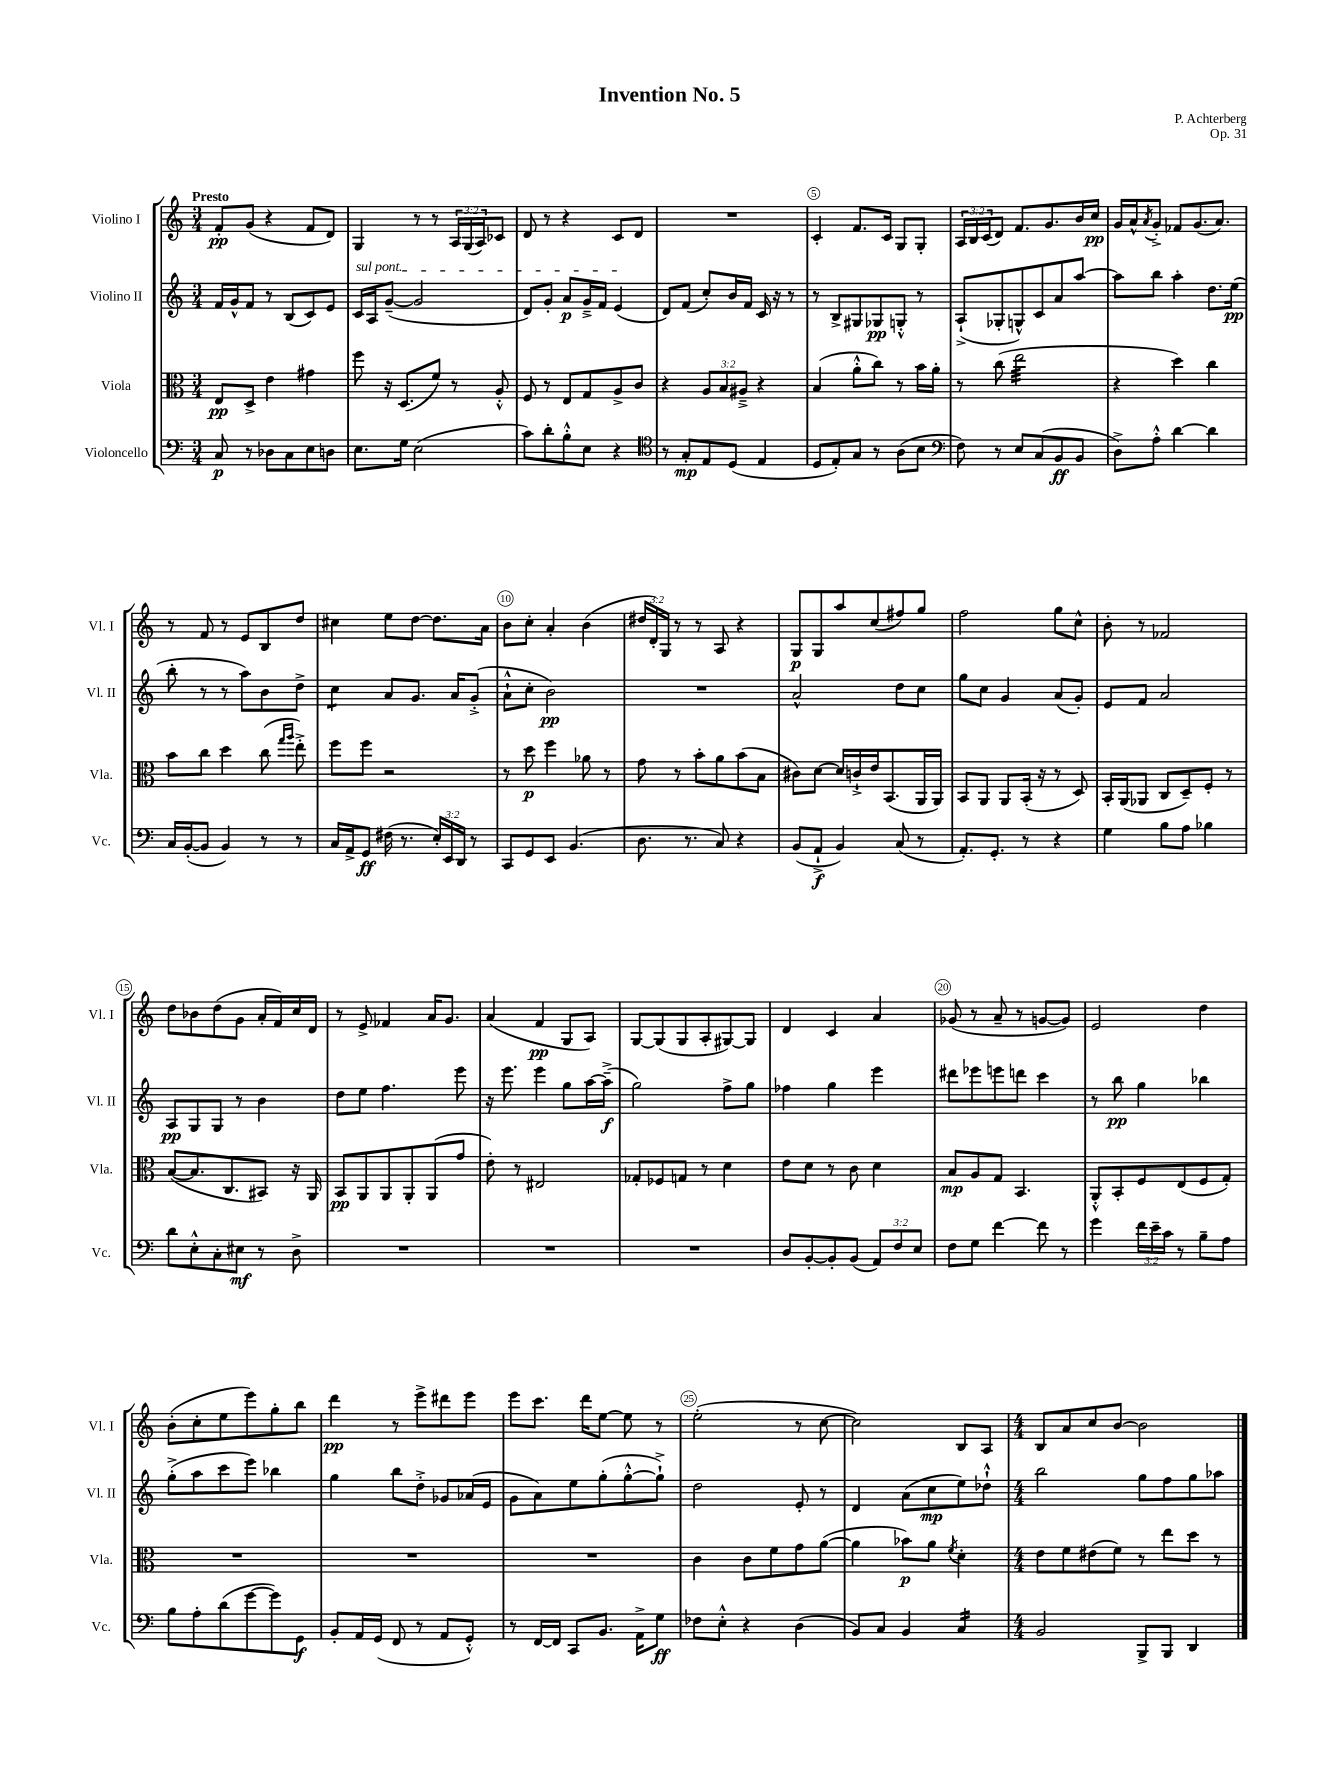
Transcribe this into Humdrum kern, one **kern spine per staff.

**kern	**kern	**kern	**kern
*staff4	*staff3	*staff2	*staff1
*clefF4	*clefC3	*clefG2	*clefG2
*k[]	*k[]	*k[]	*k[]
*M3/4	*M3/4	*M3/4	*M3/4
8C	8E	16f	8f'
.	.	16g^^	.
8r	8D^	8f	(8g
8D-	4e	8r	4r
8C	.	(8B	.
8E	4g#	8c)	8f
8D	.	8e	8d)
=	=	=	=
8.E	8ff	16c	4G
.	.	16A	.
.	16r	([8g~	.
16G	(8.D	.	.
(2E	.	2g]	8r
.	8f)	.	8r
.	8r	.	24A
.	.	.	(24G
.	.	.	24A)
.	8A'^^	.	8c-
=	=	=	=
8c)	8F	8d)	8d
8d'	8r	8g'	8r
8B'^^	8E	8a	4r
8E	8G	16g~^	.
.	.	16f	.
4r	8A^	(4e	8c
.	8c	.	8d
=	=	=	=
*clefC4	*	*	*
8r	4r	8d)	2.r
8G'	.	(8f	.
8E	12A	8cc')	.
.	12B	.	.
(8D	.	16b	.
.	12A#~^	.	.
.	.	16f	.
4E	4r	16c	.
.	.	16r	.
.	.	8r	.
=	=	=	=
8D	(4B	8r	4c'
8E')	.	8B^	.
8G	8a'^^	8G#	8.f
8r	8cc)	8G-	.
.	.	.	16c
(8A	8r	8G'^^	8G
8B	16b	8r	8G'
.	16a'	.	.
=	=	=	=
*clefF4	*	*	*
8F)	8r	(8A`^	24A
.	.	.	24B
.	.	.	(24c
8r	(8cc	8G-'	8d)
8E	2ee	8G^^)	8.f
(8C	.	8c	.
.	.	.	8.g
8BB	.	8a	.
8BB	.	[8aa	16b
.	.	.	16cc
=	=	=	=
8D^)	4r	8aa]	16g
.	.	.	16a^^
.	.	.	8qa
8A'^^	.	8bb	8g'^
[4d	4dd)	4aa'	8f-
.	.	.	(8.g
4d]	4cc	8.dd	.
.	.	.	8.a)
.	.	(16ee	.
=	=	=	=
16C	8b	8bb'	8r
([16BB'	.	.	.
8BB]	8cc	8r	8f
4BB)	4dd	8r	8r
.	.	8aa)	8e
8r	(8cc	8b	8B
.	16qqgg	.	.
.	16qqaa	.	.
8r	8ee'^)	8dd^	8dd
=	=	=	=
16C	8ff	4cc	4cc#
16AA^	.	.	.
8GG	8ff	.	.
(16F#	2r	8a	8ee
8.r	.	.	.
.	.	8.g	[8dd
24E')	.	.	8.dd]
24EE	.	.	.
.	.	16a	.
24DD	.	.	.
8r	.	(8g'^	.
.	.	.	16a
=	=	=	=
8CC	8r	8a`^^	8b
8GG	8dd	8cc'	8cc'
8EE	4ff	2b)	4a'
(4.BB	.	.	.
.	8a-	.	(4b
.	8r	.	.
=	=	=	=
8.D	8g	2.r	24dd#
.	.	.	24d')
.	.	.	24G
.	8r	.	8r
8.r	.	.	.
.	8b'	.	8r
8C)	8a	.	8A
4r	(8b	.	4r
.	8B	.	.
=	=	=	=
(8BB	8c#)	2a^^	8G
8AA`^	[8d	.	8G
4BB)	16d]	.	8aa
.	16c`^	.	.
.	16e	.	(8cc
.	(8.BB	.	.
(8C	.	8dd	8ff#)
8r	16AA	8cc	8gg
.	16AA)	.	.
=	=	=	=
8.AA')	8BB	8gg	2ff
.	8AA	8cc	.
8.GG'	.	.	.
.	8AA	4g	.
8r	(16BB'	.	.
.	16r	.	.
4r	8r	(8a	8gg
.	8D)	8g')	8cc^^
=	=	=	=
4G	16BB'	8e	8b'
.	(16AA	.	.
.	8AA-	8f	8r
8B	8C	2a	2f-
8A	8D~)	.	.
4B-	8F'	.	.
.	8r	.	.
=	=	=	=
8d	([8B	8A	8dd
8E'^^	8.B]	8G	8b-
8C'	.	8G	(8dd
.	8.C	.	.
8E#	.	8r	8g
8r	8BB#)	4b	16a'
.	.	.	16f)
8D^	16r	.	16cc
.	16AA	.	16d
=	=	=	=
2.r	8BB	8dd	8r
.	8AA	8ee	8e^
.	8AA	4.ff	4f-
.	8AA'	.	.
.	(8AA	.	16a
.	.	.	8.g
.	8g	8eee	.
=	=	=	=
2.r	8e')	16r	(4a
.	.	8.eee	.
.	8r	.	.
.	2E#	4eee	4f
.	.	8gg	8G
.	.	[16aa	8A)
.	.	(16aa~^]	.
=	=	=	=
2.r	8G-'	2gg)	[8G
.	8F-	.	(8G]
.	8G	.	8G
.	8r	.	8A'
.	4d	8ff^	[8G#)
.	.	8gg	8G#]
=	=	=	=
8D	8e	4ff-	4d
[8BB'	8d	.	.
8BB']	8r	4gg	4c
(8BB	8c	.	.
12AA)	4d	4eee	4a
12F	.	.	.
12E	.	.	.
=	=	=	=
8F	8B	8ddd#	(8g-
8G	8A	8eee-	8r
[4f	8G	8eee	8a~
.	4.BB	8ddd	8r
8f]	.	4ccc	[8g
8r	.	.	8g])
=	=	=	=
4g	8AA'^^	8r	2e
.	8BB'	8bb	.
24f	8F	4gg	.
24e~	.	.	.
24c	.	.	.
8r	(8E	.	.
8B~	8F	4bb-	4dd
8A	8G')	.	.
=	=	=	=
8B	2.r	(8gg'^	(8b'
8A'	.	8aa	8cc'
(8d	.	8ccc	8ee
[8g	.	8eee)	8eee)
8g])	.	4bb-	8gg'
8GG	.	.	8bb
=	=	=	=
8BB'	2.r	4gg	4ddd
16AA	.	.	.
(16GG	.	.	.
8FF	.	8bb	8r
8r	.	8dd'^	8eee^
8AA	.	8g-	8ddd#
8GG'^^)	.	(16a-	8eee
.	.	16e	.
=	=	=	=
8r	2.r	8g	8eee
[16FF	.	8a)	8.ccc
16FF]	.	.	.
8CC	.	8ee	.
.	.	.	16ddd
8.BB	.	(8gg'	[8ee
.	.	[8gg'^^	8ee]
16AA^	.	.	.
8G	.	8gg`^])	8r
=	=	=	=
8F-	4c	2dd	(2ee'
8E'^^	.	.	.
4r	8c	.	.
.	8f	.	.
(4D	8g	8e'	8r
.	([8a	8r	[8cc
=	=	=	=
8BB)	4a]	4d	2cc])
8C	.	.	.
4BB	8b-)	(8a	.
.	8a	8cc	.
.	8qf	.	.
4C	4d'	8ee)	8B
.	.	8dd-`^^	8A
=	=	=	=
*M4/4	*M4/4	*M4/4	*M4/4
2BB	8e	2bb	8B
.	8f	.	8a
.	(8e#	.	8cc
.	8f)	.	[8b
8BBB^	8r	8gg	2b]
8BBB	8ee	8ff	.
4DD	8dd	8gg	.
.	8r	8aa-	.
==	==	==	==
*-	*-	*-	*-
